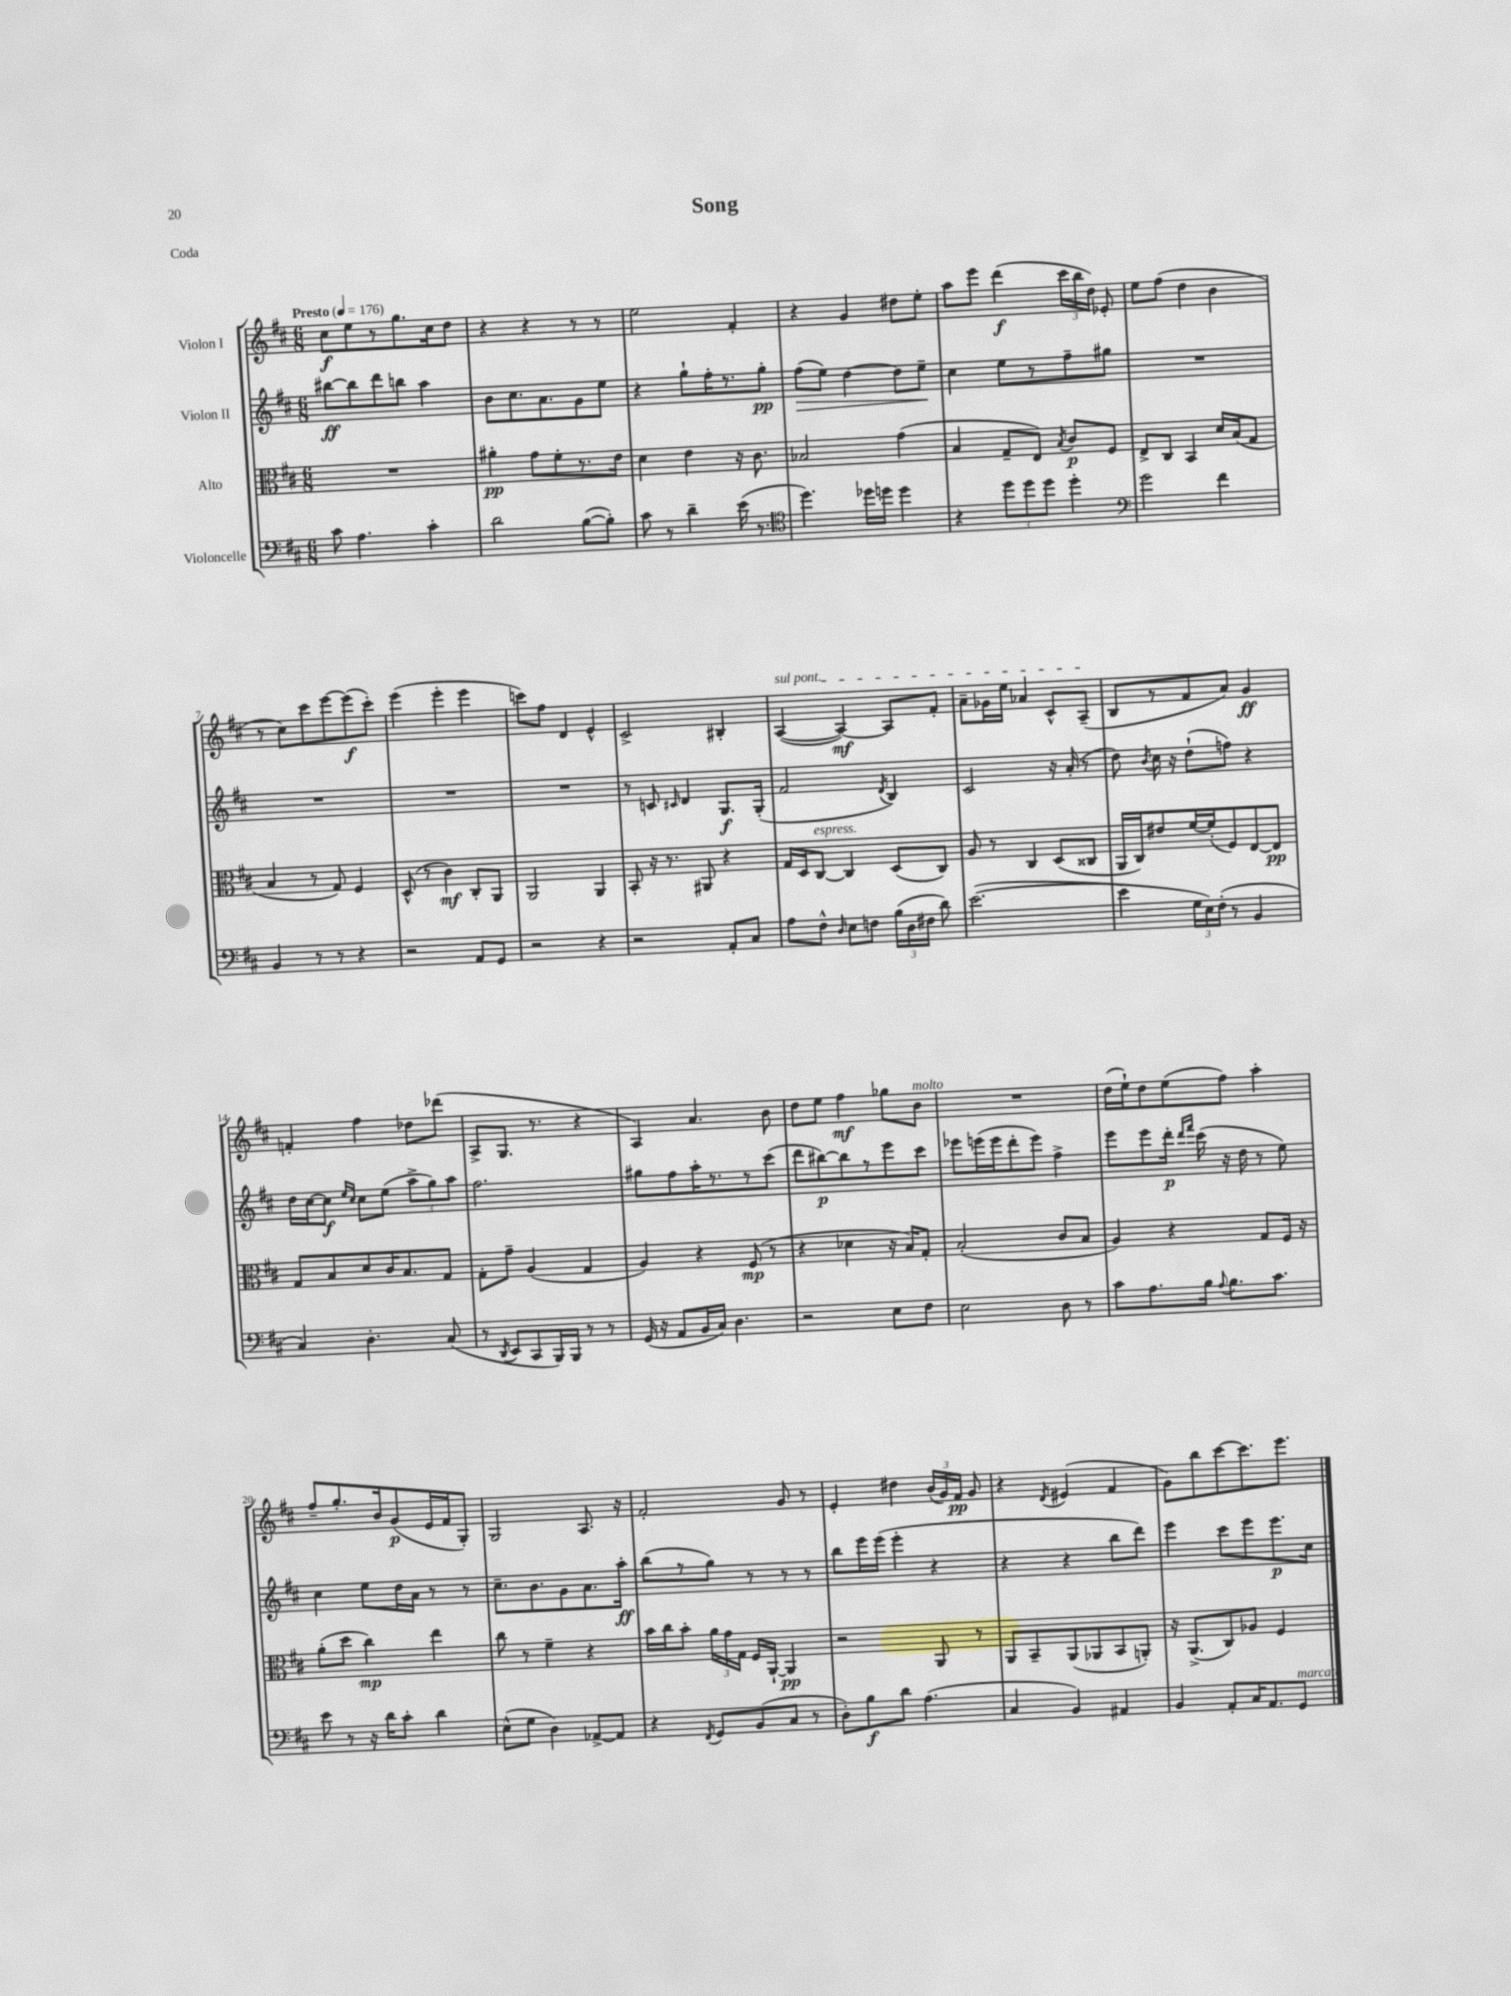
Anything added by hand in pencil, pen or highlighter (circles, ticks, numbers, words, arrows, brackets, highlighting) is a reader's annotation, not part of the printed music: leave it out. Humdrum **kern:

**kern	**dynam	**kern	**dynam	**kern	**dynam	**kern	**dynam
*part4	*part4	*part3	*part3	*part2	*part2	*part1	*part1
*staff4	*staff4	*staff3	*staff3	*staff2	*staff2	*staff1	*staff1
*I"Violoncelle	*	*I"Alto	*	*I"Violon II	*	*I"Violon I	*
*clefF4	*	*clefC3	*	*clefG2	*	*clefG2	*
*k[f#c#]	*	*k[f#c#]	*	*k[f#c#]	*	*k[f#c#]	*
*M6/8	*	*M6/8	*	*M6/8	*	*M6/8	*
*MM176	*	*MM176	*	*MM176	*	*MM176	*
=1	=1	=1	=1	=1	=1	=1	=1
!	!	!	!	!	!	!LO:TX:a:B:t=Presto	!
8c#\	.	2.r	.	[8bb#X\L	ff	8cc#\L	f
4.A\	.	.	.	8bb#\]	.	8ee\	.
.	.	.	.	8ddd\	.	8r	.
.	.	.	.	8bbn\J	.	8.gg\	.
4c#'\	.	.	.	4aa\	.	.	.
.	.	.	.	.	.	16cc#\k	.
.	.	.	.	.	.	8dd\J	.
=2	=2	=2	=2	=2	=2	=2	=2
2d\	.	4a#X'\	pp	8b\L	.	4r	.
.	.	.	.	8.cc#\	.	.	.
.	.	8g\L	.	.	.	4r	.
.	.	.	.	8.a\	.	.	.
.	.	8f#'\	.	.	.	.	.
([8B\L	.	8.r	.	8g\	.	8r	.
8B'\J])	.	.	.	8ee\J	.	8r	.
.	.	16e\Jk	.	.	.	.	.
=3	=3	=3	=3	=3	=3	=3	=3
8c#\	.	4d\	.	4r	.	2ee\	.
8r	.	.	.	.	.	.	.
4d~\	.	4e\	.	8gg`\L	.	.	.
.	.	.	.	16ff#'\K	.	.	.
.	.	.	.	8.r	.	.	.
(16e\	.	16r	.	.	.	4f#'/	.
8.r	.	8.c#\	.	.	.	.	.
.	.	.	.	8gg'\J	pp	.	.
=4	=4	=4	=4	=4	=4	=4	=4
*clefC4	*	*	*	*	*	*	*
!	!	!	!	!	!LO:HP:b	!	!
4.dd\)	.	2B-X/	.	(8ff#\L	>	4r	.
.	.	.	.	8ee\J)	.	.	.
.	.	.	.	[4dd\	.	4g/	.
16dd-X\LL	.	.	.	.	.	.	.
16ddn\JJ	.	.	.	.	.	.	.
4dd\	.	(4g\	.	8dd\L]	.	8dd#X\L	.
.	.	.	.	8ee~\J	.	8ee'\J	.
.	.	.	.	.	]	.	.
=5	=5	=5	=5	=5	=5	=5	=5
4r	.	4B/	.	4cc#\	.	8aa\L	.
.	.	.	.	.	.	8eee\J	.
12dd\L	.	8G~/L	.	8ee\L	.	(4ddd\	f
12dd\	.	.	.	.	.	.	.
.	.	8E/J)	.	8r	.	.	.
12dd\J	.	.	.	.	.	.	.
.	.	8qB/	.	.	.	.	.
4dd'\	.	8c#/L	p	8ff#~\	.	24ccc#\LL	.
.	.	.	.	.	.	24bb\	.
.	.	.	.	.	.	24dd\JJ)	.
.	.	8F#/J	.	8gg#X\J	.	8e-X'/	.
=6	=6	=6	=6	=6	=6	=6	=6
*clefF4	*	*	*	*	*	*	*
2g\	.	8E^/L	.	2.r	.	8ee\L	.
.	.	8C#/J	.	.	.	(8ff#\J	.
.	.	4BB/	.	.	.	4dd\	.
4f#\	.	16d/LL	.	.	.	4b\	.
.	.	(16B/J	.	.	.	.	.
.	.	8G/J	.	.	.	.	.
!!LO:LB:g=z
=7	=7	=7	=7	=7	=7	=7	=7
4BB/	.	4B/	.	2.r	.	8r	.
.	.	.	.	.	.	8cc#\L)	.
8r	.	8r	.	.	.	8ccc#\	.
8r	.	8G/)	.	.	.	[8eee\	.
4r	.	4F#/	.	.	.	(8eee\]	f
.	.	.	.	.	.	8ccc#'\J)	.
=8	=8	=8	=8	=8	=8	=8	=8
2r	.	(8D^^/	.	2.r	.	(4eee\	.
.	.	8r	.	.	.	.	.
.	.	4c#\)	mf	.	.	4eee'\	.
8AA/L	.	8C#'/L	.	.	.	4eee\	.
8GG/J	.	8AA/J	.	.	.	.	.
=9	=9	=9	=9	=9	=9	=9	=9
2r	.	2AA/	.	2.r	.	8cccn\L)	.
.	.	.	.	.	.	8ff#\J	.
.	.	.	.	.	.	4d/	.
4r	.	4AA/	.	.	.	4e^^/	.
=10	=10	=10	=10	=10	=10	=10	=10
2r	.	8BB'/	.	8r	.	2c#^/	.
.	.	16r	.	8cn/	.	.	.
.	.	8.r	.	.	.	.	.
.	.	.	.	16qqc#X/	.	.	.
.	.	.	.	4d/	.	.	.
.	.	8AA#X/	.	.	.	.	.
8AA'/L	.	4r	.	8.G/L	f	4B#X'/	.
8C#/J	.	.	.	.	.	.	.
.	.	.	.	(16G'/Jk	.	.	.
=11	=11	=11	=11	=11	=11	=11	=11
!	!	!	!	!	!	!LO:TX:a:i:t=sul pont.	!
8A\L	.	16G/LL	.	2f#/	.	([4A/	.
.	.	16D/J	.	.	.	.	.
!	!	!LO:TX:a:i:t=espress.	!	!	!	!	!
8F#^^\J	.	[8C#/J	.	.	.	.	.
16qqD/	.	.	.	.	.	.	.
8E\L	.	4C#/]	.	.	.	4A/_)	mf
8Fn\J	.	.	.	.	.	.	.
.	.	.	.	8qd/	.	.	.
(24B\LL	.	(8D/L	.	4B/)	.	8A/L]	.
24D\	.	.	.	.	.	.	.
24F#X\JJ	.	.	.	.	.	.	.
8d\)	.	8C#/J)	.	.	.	8f#'/J	.
=12	=12	=12	=12	=12	=12	=12	=12
([2.e\	.	8A/	.	2c#/	.	8a~\L	.
.	.	8r	.	.	.	16g-X\L	.
.	.	.	.	.	.	16ee\JJ	.
.	.	4C#/	.	.	.	4a-X/	.
.	.	(8D/L	.	16r	.	8c#^^/L	.
.	.	.	.	(16a'/	.	.	.
.	.	8C##X/J	.	8r	.	(8A~/J	.
=13	=13	=13	=13	=13	=13	=13	=13
4e\]	.	16AA/LL	.	8dd\)	.	8B/L	.
.	.	16C#/J)	.	.	.	.	.
.	.	.	.	8qb/	.	.	.
.	.	8e#X/	.	16cc#\	.	8r	.
.	.	.	.	16r	.	.	.
24G\LL	.	[16f#/L	.	(8dd`\L	.	8f#/	.
24E\)	.	.	.	.	.	.	.
.	.	(16f#'/J]	.	.	.	.	.
(24F#'\JJ	.	.	.	.	.	.	.
8r	.	8F#/)	.	8ffn\J)	.	8a/J)	.
4BB/	.	[8E/	.	4r	.	4g/	ff
.	.	8E/J]	pp	.	.	.	.
!!LO:LB:g=z
=14	=14	=14	=14	=14	=14	=14	=14
4C#/)	.	8G/L	.	16dd\LL	.	4fn'/	.
.	.	.	.	[16cc#\J	.	.	.
.	.	8B/	.	8cc#\J]	f	.	.
.	.	.	.	16qqee/LL	.	.	.
.	.	.	.	16qqcc#/JJ	.	.	.
4.D'\	.	8d/	.	8cc#\L	.	4ff#\	.
.	.	16c#/K	.	(8ee\J	.	.	.
.	.	8.B/	.	.	.	.	.
.	.	.	.	12aa^\L	.	8dd-X\L	.
.	.	.	.	12gg\)	.	.	.
(8C#/	.	8G/J	.	.	.	(8ddd-X\J	.
.	.	.	.	12aa\J	.	.	.
=15	=15	=15	=15	=15	=15	=15	=15
8r	.	8G'\L	.	2.ff#\	.	8A^/L	.
8qDD/	.	.	.	.	.	.	.
8EE/L	.	8g~\J	.	.	.	8.G/J	.
8CC#/	.	(4A/	.	.	.	.	.
.	.	.	.	.	.	8.r	.
16BBB/L)	.	.	.	.	.	.	.
16BBB/JJ	.	.	.	.	.	.	.
8r	.	4G/	.	.	.	4r	.
8r	.	.	.	.	.	.	.
=16	=16	=16	=16	=16	=16	=16	=16
(16GG/	.	4A/)	.	8gg#X\L	.	4A/)	.
16r	.	.	.	.	.	.	.
8AA/L	.	.	.	8ff#\	.	.	.
16BB/L	.	4r	.	16aa'\K	.	4.a/	.
16C#/JJ)	.	.	.	8.r	.	.	.
4.D\	.	.	.	.	.	.	.
.	.	(8F#/	mp	8r	.	.	.
.	.	8r	.	(8ccc#\J	.	8b\	.
=17	=17	=17	=17	=17	=17	=17	=17
2r	.	4r	.	8ddd\L	.	8dd\L	.
.	.	.	.	[8bb#X\)	p	8ee\J	.
.	.	4d-X\	.	8bb#\]	.	4ff#\	mf
.	.	.	.	8r	.	.	.
8E\L	.	16r	.	8eee\	.	8gg-X\L	.
.	.	16B/KL)	.	.	.	.	.
!	!	!	!	!	!	!LO:TX:a:i:t=molto	!
8F#\J	.	8G'/J	.	8ccc#\J	.	8b\J	.
=18	=18	=18	=18	=18	=18	=18	=18
2E\	.	(2B'/	.	8eee-X\L	.	2.r	.
.	.	.	.	(16eeen\L	.	.	.
.	.	.	.	16eee\J	.	.	.
.	.	.	.	8ddd'\	.	.	.
.	.	.	.	8eee\J)	.	.	.
8D\	.	8c#/L	.	4ff#^\	.	.	.
8r	.	8B/J	.	.	.	.	.
=19	=19	=19	=19	=19	=19	=19	=19
8c#\L	.	4A/)	.	8eee\L	.	(16dd\LL	.
.	.	.	.	.	.	16ee`\J)	.
8.A\	.	.	.	8eee\	.	8dd\	.
.	.	4r	.	16ddd'\Jk	p	(8ee\	.
.	.	.	.	16qqddd/LL	.	.	.
.	.	.	.	16qqfff#/JJ	.	.	.
16B\Jk	.	.	.	(16ccc#\	.	.	.
8qqA/	.	.	.	.	.	.	.
8.B\L	.	.	.	16r	.	8ff#\J)	.
.	.	.	.	16dd\	.	.	.
.	.	8G/L	.	8r	.	4aa'\	.
8.c#\J	.	.	.	.	.	.	.
.	.	16F#/Jk	.	8ee\)	.	.	.
.	.	16r	.	.	.	.	.
!!LO:LB:g=z
=20	=20	=20	=20	=20	=20	=20	=20
8e\	.	(8a'\L	.	4cc#\	.	8ff#~/L	.
8r	.	8dd\J	.	.	.	8.gg'/	.
16r	.	4cc#\)	mp	8ee\L	.	.	.
16d\KL	.	.	.	.	.	16b/k	.
8c#'\J	.	.	.	16dd\L	.	(8g/	p
.	.	.	.	16a\JJ	.	.	.
4d\	.	4ee\	.	8r	.	16e/L	.
.	.	.	.	.	.	16f#/J	.
.	.	.	.	8r	.	8G'/J)	.
=21	=21	=21	=21	=21	=21	=21	=21
(8E^^\L	.	8cc#\	.	8.cc#~\L	.	2G/	.
8G\J	.	8r	.	.	.	.	.
.	.	.	.	8.b\	.	.	.
4D\)	.	4f#~\	.	.	.	.	.
.	.	.	.	8g\	.	.	.
[8AA-X^/L	.	4r	.	8.a\	.	8.A/	.
8AA-/J]	.	.	.	.	.	.	.
.	.	.	.	16aa'\Jk	ff	16r	.
=22	=22	=22	=22	=22	=22	=22	=22
4r	.	16b\LL	.	(8bb\L	.	2f#'/	.
.	.	16cc#\J	.	.	.	.	.
.	.	8b'\J	.	8r	.	.	.
8qFF#/	.	.	.	.	.	.	.
8GG/L	.	24a\LL	.	8gg\J)	.	.	.
.	.	24g\	.	.	.	.	.
.	.	24G\JJ	.	.	.	.	.
(8BB/	.	16F#/LL	.	8r	.	.	.
.	.	[16AA`/JJ	.	.	.	.	.
8C#/J	.	4AA/]	pp	8r	.	8g/	.
8r	.	.	.	8r	.	8r	.
=23	=23	=23	=23	=23	=23	=23	=23
8D'\L)	.	2r	.	8bb\L	.	4e'/	.
8B\	f	.	.	16eee\L	.	.	.
.	.	.	.	(16eee\JJ	.	.	.
8d\J	.	.	.	4eee'\	.	4dd#X\	.
(4.A\	.	.	.	.	.	.	.
.	.	8AA/	.	4r	.	(24b/LL	.
.	.	.	.	.	.	24g/)	.
.	.	.	.	.	.	24f#/JJ	pp
.	.	8r	.	.	.	8g/	.
=24	=24	=24	=24	=24	=24	=24	=24
4C#/	.	8AA/L	.	4r	.	4r	.
.	.	8BB~/	.	.	.	.	.
.	.	.	.	.	.	8qd/	.
4BB/)	.	(8AA/	.	4r	.	(4e#X/	.
.	.	8AA-X/	.	.	.	.	.
4AA#X/	.	8BB/	.	8bb\L	.	4f#/	.
.	.	8AAn'/J)	.	8ddd\J)	.	.	.
=25	=25	=25	=25	=25	=25	=25	=25
4BB/	.	16r	.	4eee\	.	8g\L)	.
.	.	(8.AA^/L	.	.	.	.	.
.	.	.	.	.	.	8bb\	.
8AA'/L	.	8C#/)	.	8ccc#\L	.	[8ccc#\	.
16C#/K	.	8A-X/J	.	8eee\	.	8.ccc#\]	.
8.AA/	.	.	.	.	.	.	.
.	.	4F#/	.	8.eee\	p	.	.
.	.	.	.	.	.	8.eee\J	.
!LO:TX:a:i:t=marcato	!	!	!	!	!	!	!
8GG/J	.	.	.	.	.	.	.
.	.	.	.	16cc#\Jk	.	.	.
==	==	==	==	==	==	==	==
*-	*-	*-	*-	*-	*-	*-	*-
